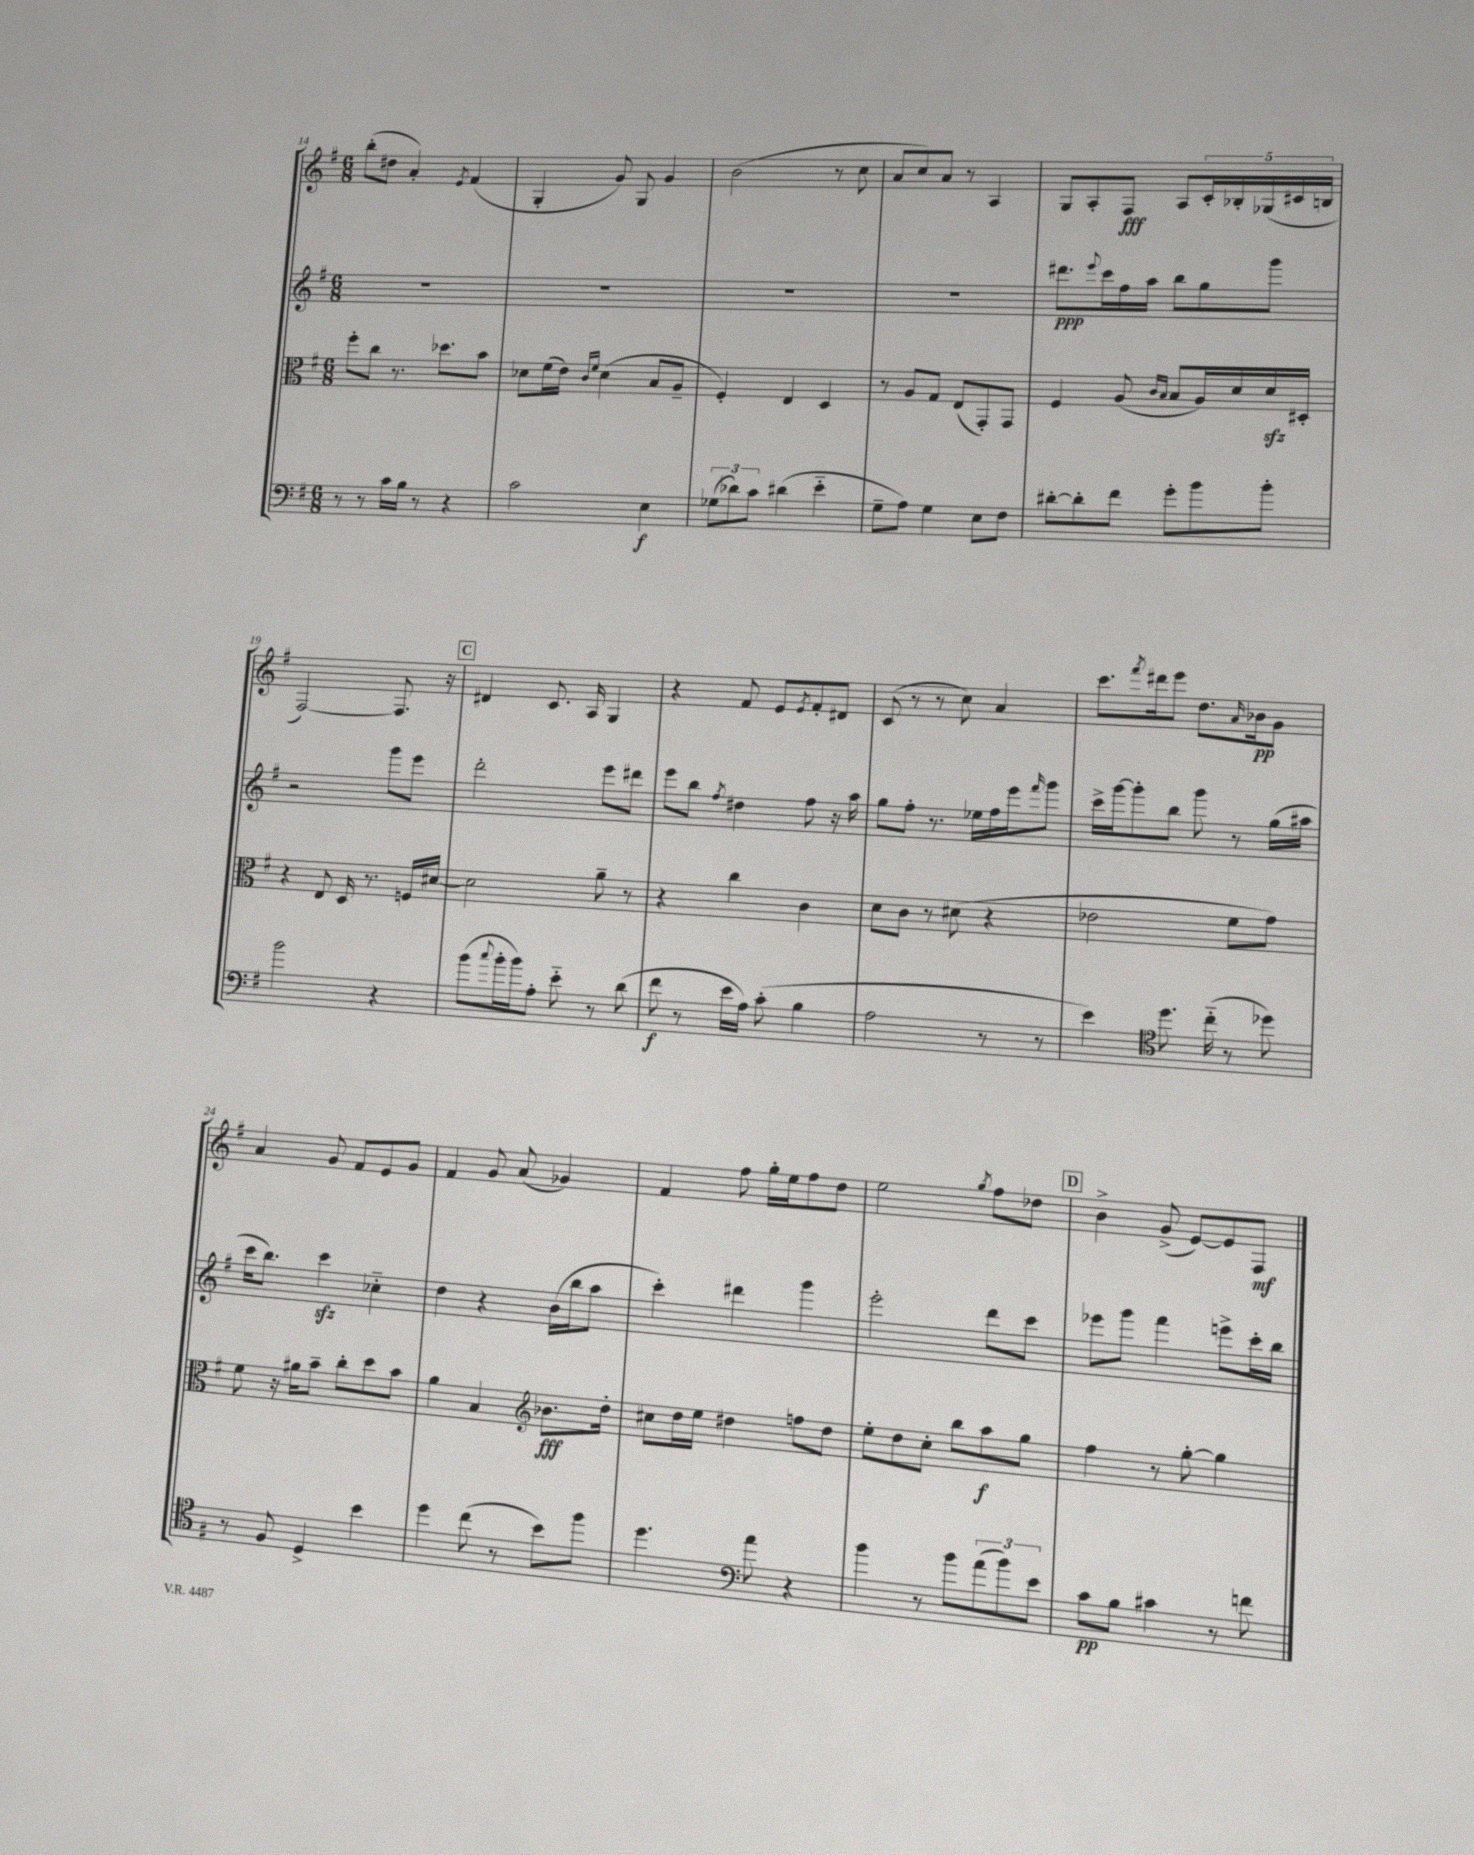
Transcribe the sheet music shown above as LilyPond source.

<<
\new StaffGroup <<
\new Staff = "s0" {
    \clef treble \key g \major \numericTimeSignature \time 6/8
    b''8-.( dis''8 a'4-.) \acciaccatura { e'8 } fis'4( |
    g4-. g'8) g8 g'4 |
    b'2( r8 c''8 |
    a'8 c''8) a'8 r8 a4 |
    g8 a8-. fis8\fff a8 \tuplet 5/4 { c'16-. bes16-. ges16( cis'16 b16 } |
    fis2~) fis8. r16 |
    \mark \markup { \box "C" } dis'4 c'8. a16 g4 |
    r4 fis'8 e'8 \acciaccatura { e'8 } fis'8-. dis'8 |
    c'8( r8 r8 c''8) a'4 |
    c'''8. \acciaccatura { fis'''8 } dis'''16 e'''8 d''8. \grace { a'16 } bes'16\pp g'8 |
    a'4 g'8 fis'8 e'8 g'8 |
    fis'4 g'8 a'8( ges'4) |
    fis'4 fis''8 g''16-. e''16 fis''8 d''8 |
    e''2 \acciaccatura { g''8 } fis''8 des''8 |
    \mark \markup { \box "D" } b'4-> g'8->( e'8~) e'8 fis8\mf \bar "|." |
}
\new Staff = "s1" {
    \clef treble \key g \major \numericTimeSignature \time 6/8
    R2. |
    R2. |
    R2. |
    R2. |
    dis'''8.\ppp \appoggiatura { e'''8 } c'''16 fis''16 a''16 b''8 g''8 g'''8 |
    r2 g'''8 e'''8 |
    \mark \markup { \box "C" } d'''2-. e'''8 dis'''8 |
    e'''8 b''8 \acciaccatura { fis''8 } dis''4 fis''8 r16 a''16 |
    g''8 fis''8-. r8. ees''16 fis''16 e'''16 \grace { fis'''16 } g'''8 |
    c'''16-> g'''16~ g'''8-. b''8 g'''8 r8 g''16( ais''16 |
    c'''16 b''8.) c'''4\sfz ces''4-_ |
    d''4 r4 b'16( b''16 a''8 |
    c'''4-.) dis'''4 g'''4 |
    e'''2-. d'''8 c'''8 |
    \mark \markup { \box "D" } ees'''8 g'''8 fis'''4 e'''8-> c'''16-. b''16 \bar "|." |
}
\new Staff = "s2" {
    \clef alto \key g \major \numericTimeSignature \time 6/8
    fis''8-. c''8 r8. des''8. b'8 |
    des'8 fis'16( e'16) \grace { c'16 fis'16 } des'4( b8 a8-- |
    fis4-.) e4 d4 |
    r8 a8 g8 e8( g,8-.) g,8 |
    fis4 a8( \grace { c'16 b16 } b8 a16) d'16 d'16\sfz dis16-. |
    r4 e8 d16 r8. f16 dis'16~ |
    \mark \markup { \box "C" } dis'2 a'8-- r8 |
    r4 c''4 c'4 |
    d'8 c'8 r8 dis'8( r4 |
    ees'2 fis'8 g'8) |
    fis'8 r16 ais'16 b'8-- c''8-. d''8 b'8 |
    a'4 b4 \clef treble bes'8.\fff d''16-. |
    cis''8 d''16 e''16 dis''4 f''8 dis''8 |
    e''8-. d''8 c''8-. b''8 a''8\f g''8 |
    \mark \markup { \box "D" } fis''4 r8 g''8~-. g''4 \bar "|." |
}
\new Staff = "s3" {
    \clef bass \key g \major \numericTimeSignature \time 6/8
    r8 r8 c'16 b16 r8 r4 |
    c'2 e4\f |
    \tuplet 3/2 { ges8( des'8) c'8 } dis'4( e'4-_ |
    g8-- a8) g4 e8 fis8 |
    dis'8~-. dis'8-. fis'8 g'8-. b'8 b'8-. |
    b'2 r4 |
    \mark \markup { \box "C" } b'8( \appoggiatura { c''8 } b'16-. b'16) a8-. e'8-_ r8 d'8( |
    fis'8\f r8 e'16 a16) c'8-.( b4 |
    a2 r8 r8 |
    e'4) \clef tenor d''8. c''16-_( r8 des''8) |
    r8 fis8 d4-> b'4 |
    d''4 c''8( r8 b'8) fis''8 |
    d''4. \clef bass a'8 r4 |
    b'4 r8 b'8 \tuplet 3/2 { a'8( b'8) e'8 } |
    \mark \markup { \box "D" } c'8\pp b8 cis'4 r8 f'8 \bar "|." |
}
>>
>>
\layout { \context { \Score currentBarNumber = #14 } }
